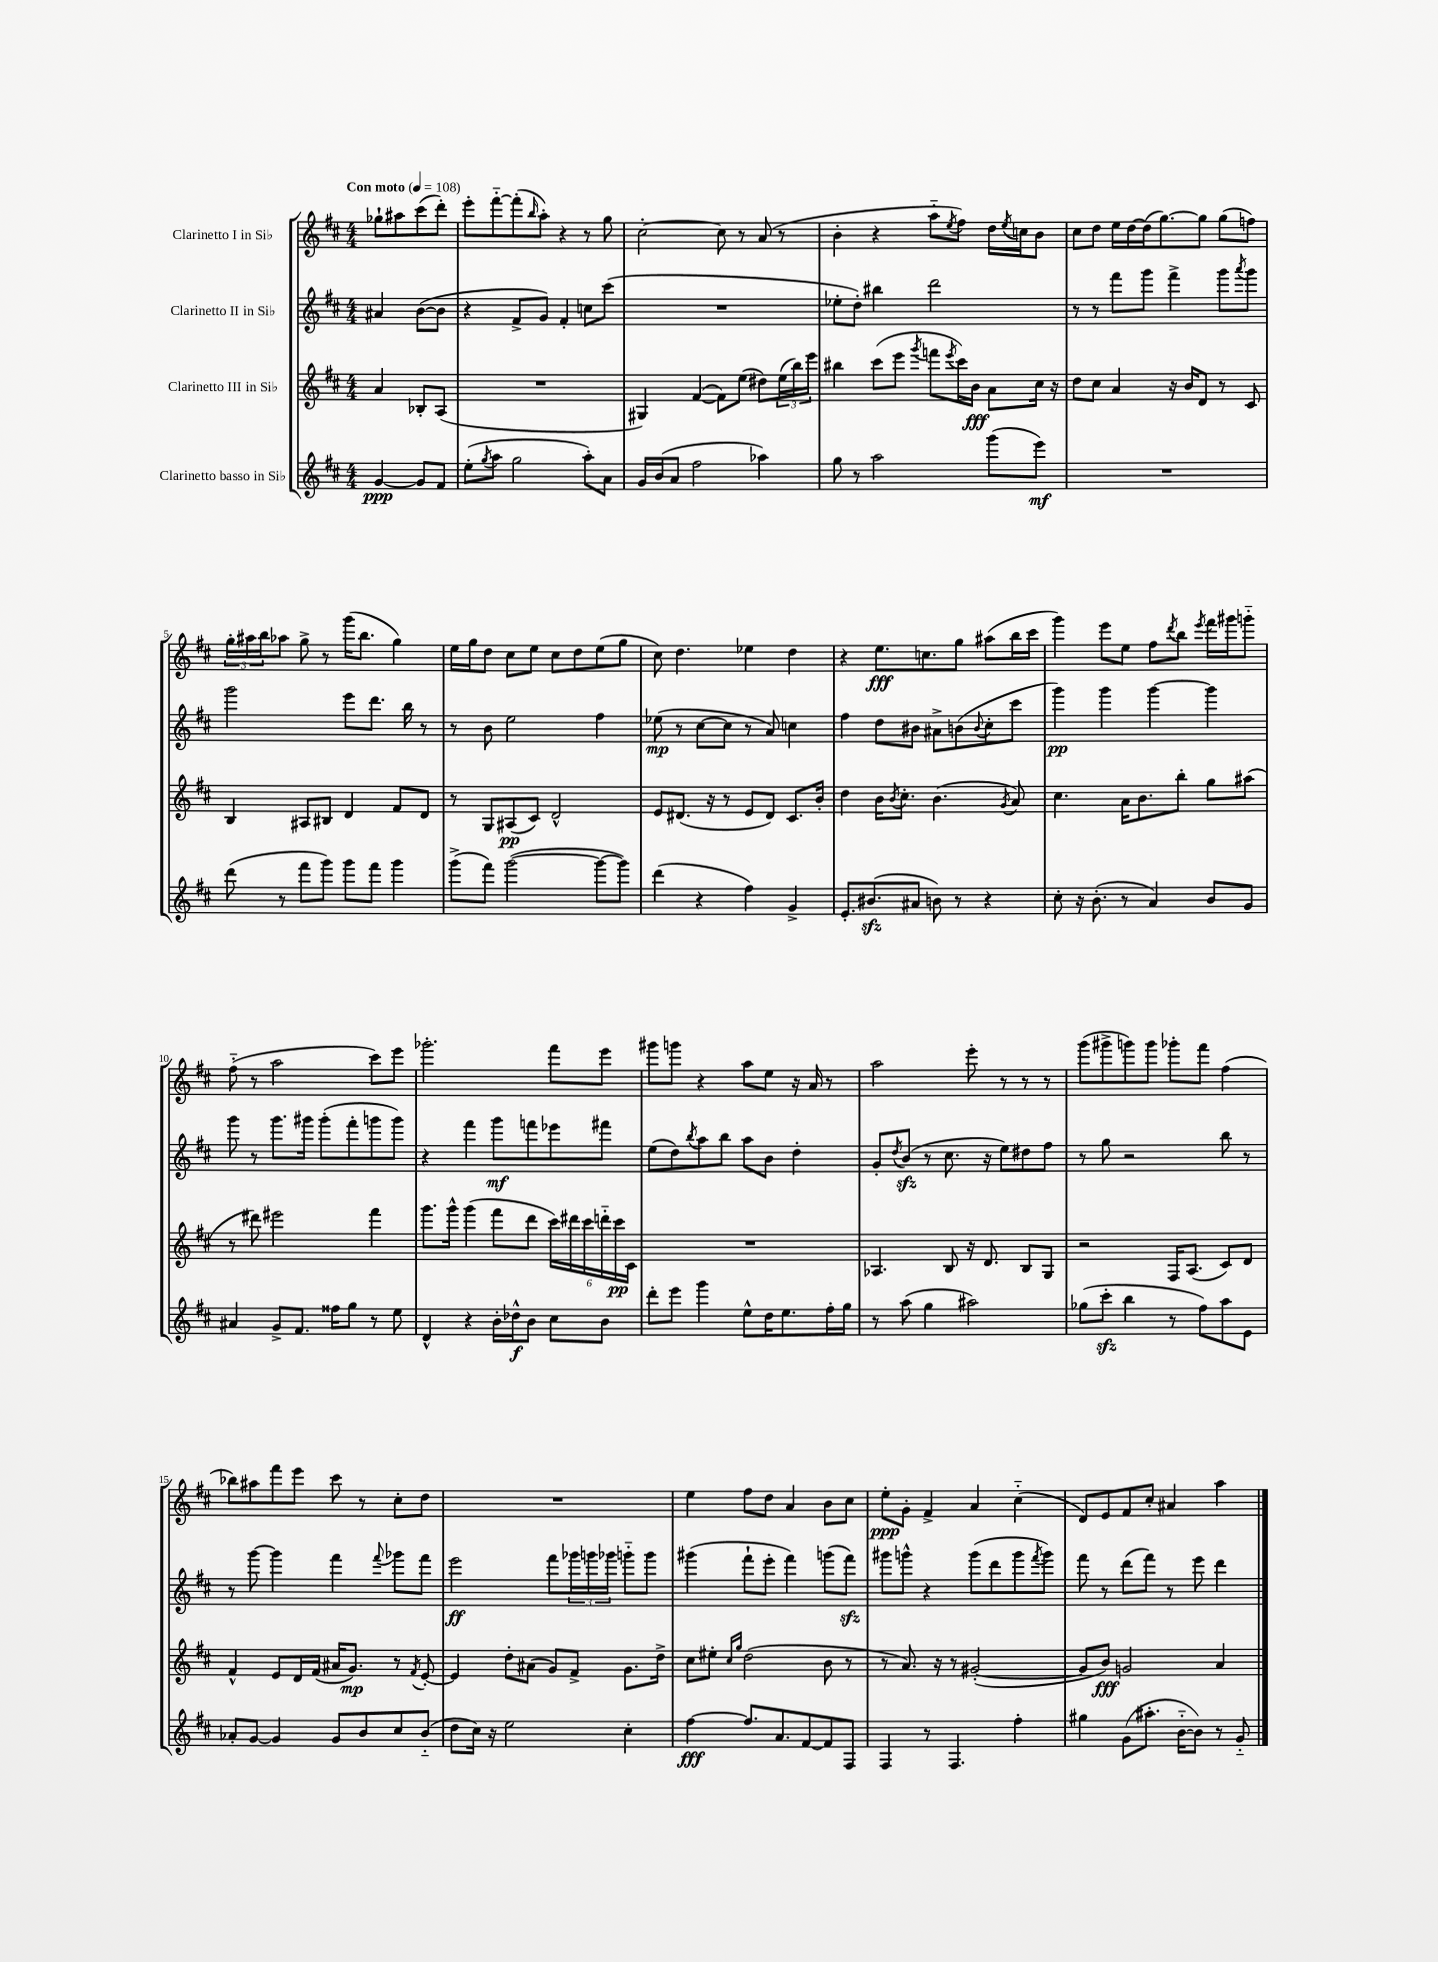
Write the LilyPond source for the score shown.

<<
\new StaffGroup <<
\new Staff = "s0" \with { instrumentName = "Clarinetto I in Sib" } {
    \clef treble \key d \major \numericTimeSignature \time 4/4 \partial 2 \tempo "Con moto" 4 = 108
    ges''8-! ais''8 cis'''8( d'''8-.) |
    e'''8-. fis'''8~-_ fis'''8-.( \grace { b''16 } a''8-.) r4 r8 g''8 |
    cis''2~-. cis''8 r8 a'8( r8 |
    b'4-. r4 a''8-_ \acciaccatura { e''8 } fis''8) d''16 \acciaccatura { e''8 } c''16 b'8 |
    cis''8 d''8 e''16 d''16~ d''16( g''8.~) g''8 g''8( f''8) |
    \tuplet 3/2 { g''16-. ais''16 b''16 } aes''8 g''8-> r8 g'''16( b''8. g''4) |
    e''16 g''16 d''8 cis''8 e''8 cis''8 d''8 e''8( g''8 |
    cis''8) d''4. ees''4 d''4 |
    r4 e''8.\fff c''8. g''8 ais''8( b''16 cis'''16 |
    g'''4) e'''8 e''8 fis''8 \acciaccatura { d'''8 } b''8 \acciaccatura { e'''8 } fis'''16 gis'''16 g'''8-_ |
    fis''8-_( r8 a''2 cis'''8) e'''8 |
    ges'''2.-. fis'''8 e'''8 |
    gis'''8 g'''8 r4 a''8 e''8 r16 a'16 r8 |
    a''2 e'''8-. r8 r8 r8 |
    g'''8( gis'''8-> g'''8) g'''8 ges'''8-. fis'''8 fis''4( |
    bes''8) ais''8 fis'''8 e'''8 cis'''8 r8 cis''8-. d''8 |
    R1 |
    e''4 fis''8 d''8 a'4 b'8 cis''8 |
    e''8-.\ppp g'8-. fis'4-> a'4 cis''4-_( |
    d'8) e'8 fis'8 cis''8-. ais'4 a''4 \bar "|." |
}
\new Staff = "s1" \with { instrumentName = "Clarinetto II in Sib" } {
    \clef treble \key d \major \numericTimeSignature \time 4/4 \partial 2
    ais'4 b'8~( b'8 |
    r4 fis'8-> g'8) fis'4-. c''8 cis'''8( |
    R1 |
    ees''8-. d''8-.) bis''4 d'''2 |
    r8 r8 fis'''8 g'''8 fis'''4-> g'''8 \acciaccatura { a'''8 } g'''8 |
    g'''2 e'''8 d'''8. b''16 r8 |
    r8 b'8 e''2 fis''4 |
    ees''8\mp( r8 cis''8~ cis''8 r8 a'8) c''4 |
    fis''4 d''8 bis'8 ais'8-> b'8( \appoggiatura { b'8 } cis''8-. cis'''8 |
    g'''4\pp) g'''4 g'''4~ g'''4 |
    g'''8 r8 g'''8. gis'''16 gis'''8-.( fis'''8-. g'''8 g'''8) |
    r4 fis'''4 g'''8\mf f'''8 ees'''8 fis'''8 |
    e''8( d''8) \acciaccatura { b''8 } a''8 b''8 a''8 b'8 d''4-. |
    g'8-. \acciaccatura { d''8 } b'8\sfz( r8 cis''8. r16 e''8) dis''8 fis''8 |
    r8 g''8 r2 b''8 r8 |
    r8 g'''8~ g'''4 fis'''4 \appoggiatura { fis'''8 } ges'''8 fis'''8 |
    e'''2\ff fis'''8 \tuplet 3/2 { ges'''16 g'''16 ges'''16 } g'''8-_ g'''8 |
    gis'''4( fis'''8-! e'''8-. fis'''4) g'''8( fis'''8\sfz) |
    gis'''8 g'''8-^ r4 g'''8( d'''8 g'''8 \acciaccatura { fis'''8 } g'''8) |
    fis'''8 r8 d'''8( fis'''8) r8 e'''8 d'''4 \bar "|." |
}
\new Staff = "s2" \with { instrumentName = "Clarinetto III in Sib" } {
    \clef treble \key d \major \numericTimeSignature \time 4/4 \partial 2
    a'4 bes8-. a8( |
    R1 |
    gis4) fis'4~( fis'8) e''8( dis''8) \tuplet 3/2 { e''16( b''16) e'''16 } |
    bis''4 cis'''8( e'''8 \acciaccatura { g'''8 } f'''8 \acciaccatura { e'''8 } cis'''16) b'16\fff a'8 cis''16 r16 |
    d''8 cis''8 a'4 r16 b'16 d'8 r8 cis'8 |
    b4 ais8 bis8 d'4 fis'8 d'8 |
    r8 g8 ais8\pp( cis'8) d'2-^ |
    e'8 dis'8.( r16 r8 e'8 dis'8) cis'8. b'16-. |
    d''4 b'16 \acciaccatura { b'8 } cis''8.-. b'4.( \acciaccatura { g'8 } a'8) |
    cis''4. a'16 b'8. b''8-. g''8 ais''8( |
    r8 dis'''8) eis'''2 fis'''4 |
    g'''8. g'''16-^ g'''4( fis'''8 d'''8 \tuplet 6/4 { cis'''16) dis'''16 cis'''16 d'''16-_ cis'''16\pp cis'16 } |
    R1 |
    aes4. b8 r16 d'8. b8 g8 |
    r2 fis16 a8.( cis'8) d'8 |
    fis'4-^ e'8 d'16 fis'16( ais'16 g'8.\mp) r8 \acciaccatura { fis'8 } e'8~-. |
    e'4 d''8-. ais'8( g'8) fis'8-> g'8. d''16-> |
    cis''8 eis''8-. \grace { cis''16 g''16 } d''2( b'8 r8 |
    r8 a'8.) r16 r8 gis'2~-.( |
    gis'8 b'8\fff) g'2 a'4 \bar "|." |
}
\new Staff = "s3" \with { instrumentName = "Clarinetto basso in Sib" } {
    \clef treble \key d \major \numericTimeSignature \time 4/4 \partial 2
    g'4~\ppp g'8 fis'8 |
    e''8-.( \acciaccatura { g''8 } a''8 g''2 a''8-.) a'8 |
    g'16 b'16( a'8 fis''2 aes''4) |
    g''8 r8 a''2 g'''8( e'''8\mf) |
    R1 |
    d'''8( r8 fis'''8 g'''8) g'''8 fis'''8 g'''4 |
    g'''8->( fis'''8) g'''2~( g'''8~ g'''8) |
    d'''4( r4 fis''4) g'4-> |
    e'8.-. bis'8.\sfz( ais'8 b'8) r8 r4 |
    cis''8-. r16 b'8.-.( r8 a'4) b'8 g'8 |
    ais'4 g'8-> fis'8. fisis''16 g''8 r8 e''8 |
    d'4-^ r4 b'16-. des''16-^\f b'8 cis''8 b'8 |
    d'''8-. e'''8 g'''4 e''8-^ d''16 e''8. fis''16-. g''16 |
    r8 a''8( g''4 ais''2) |
    ges''8( cis'''8-.\sfz b''4 r8 fis''8) a''8 e'8 |
    aes'8-. g'8~ g'4 g'8 b'8 cis''8 b'8-_( |
    d''8 cis''16) r16 e''2 cis''4-. |
    fis''4~\fff fis''8. a'8. fis'8~ fis'8 fis8 |
    fis4 r8 fis4. fis''4-. |
    gis''4 g'8( ais''8.-. b'16~-_ b'8) r8 g'8-_ \bar "|." |
}
>>
>>
